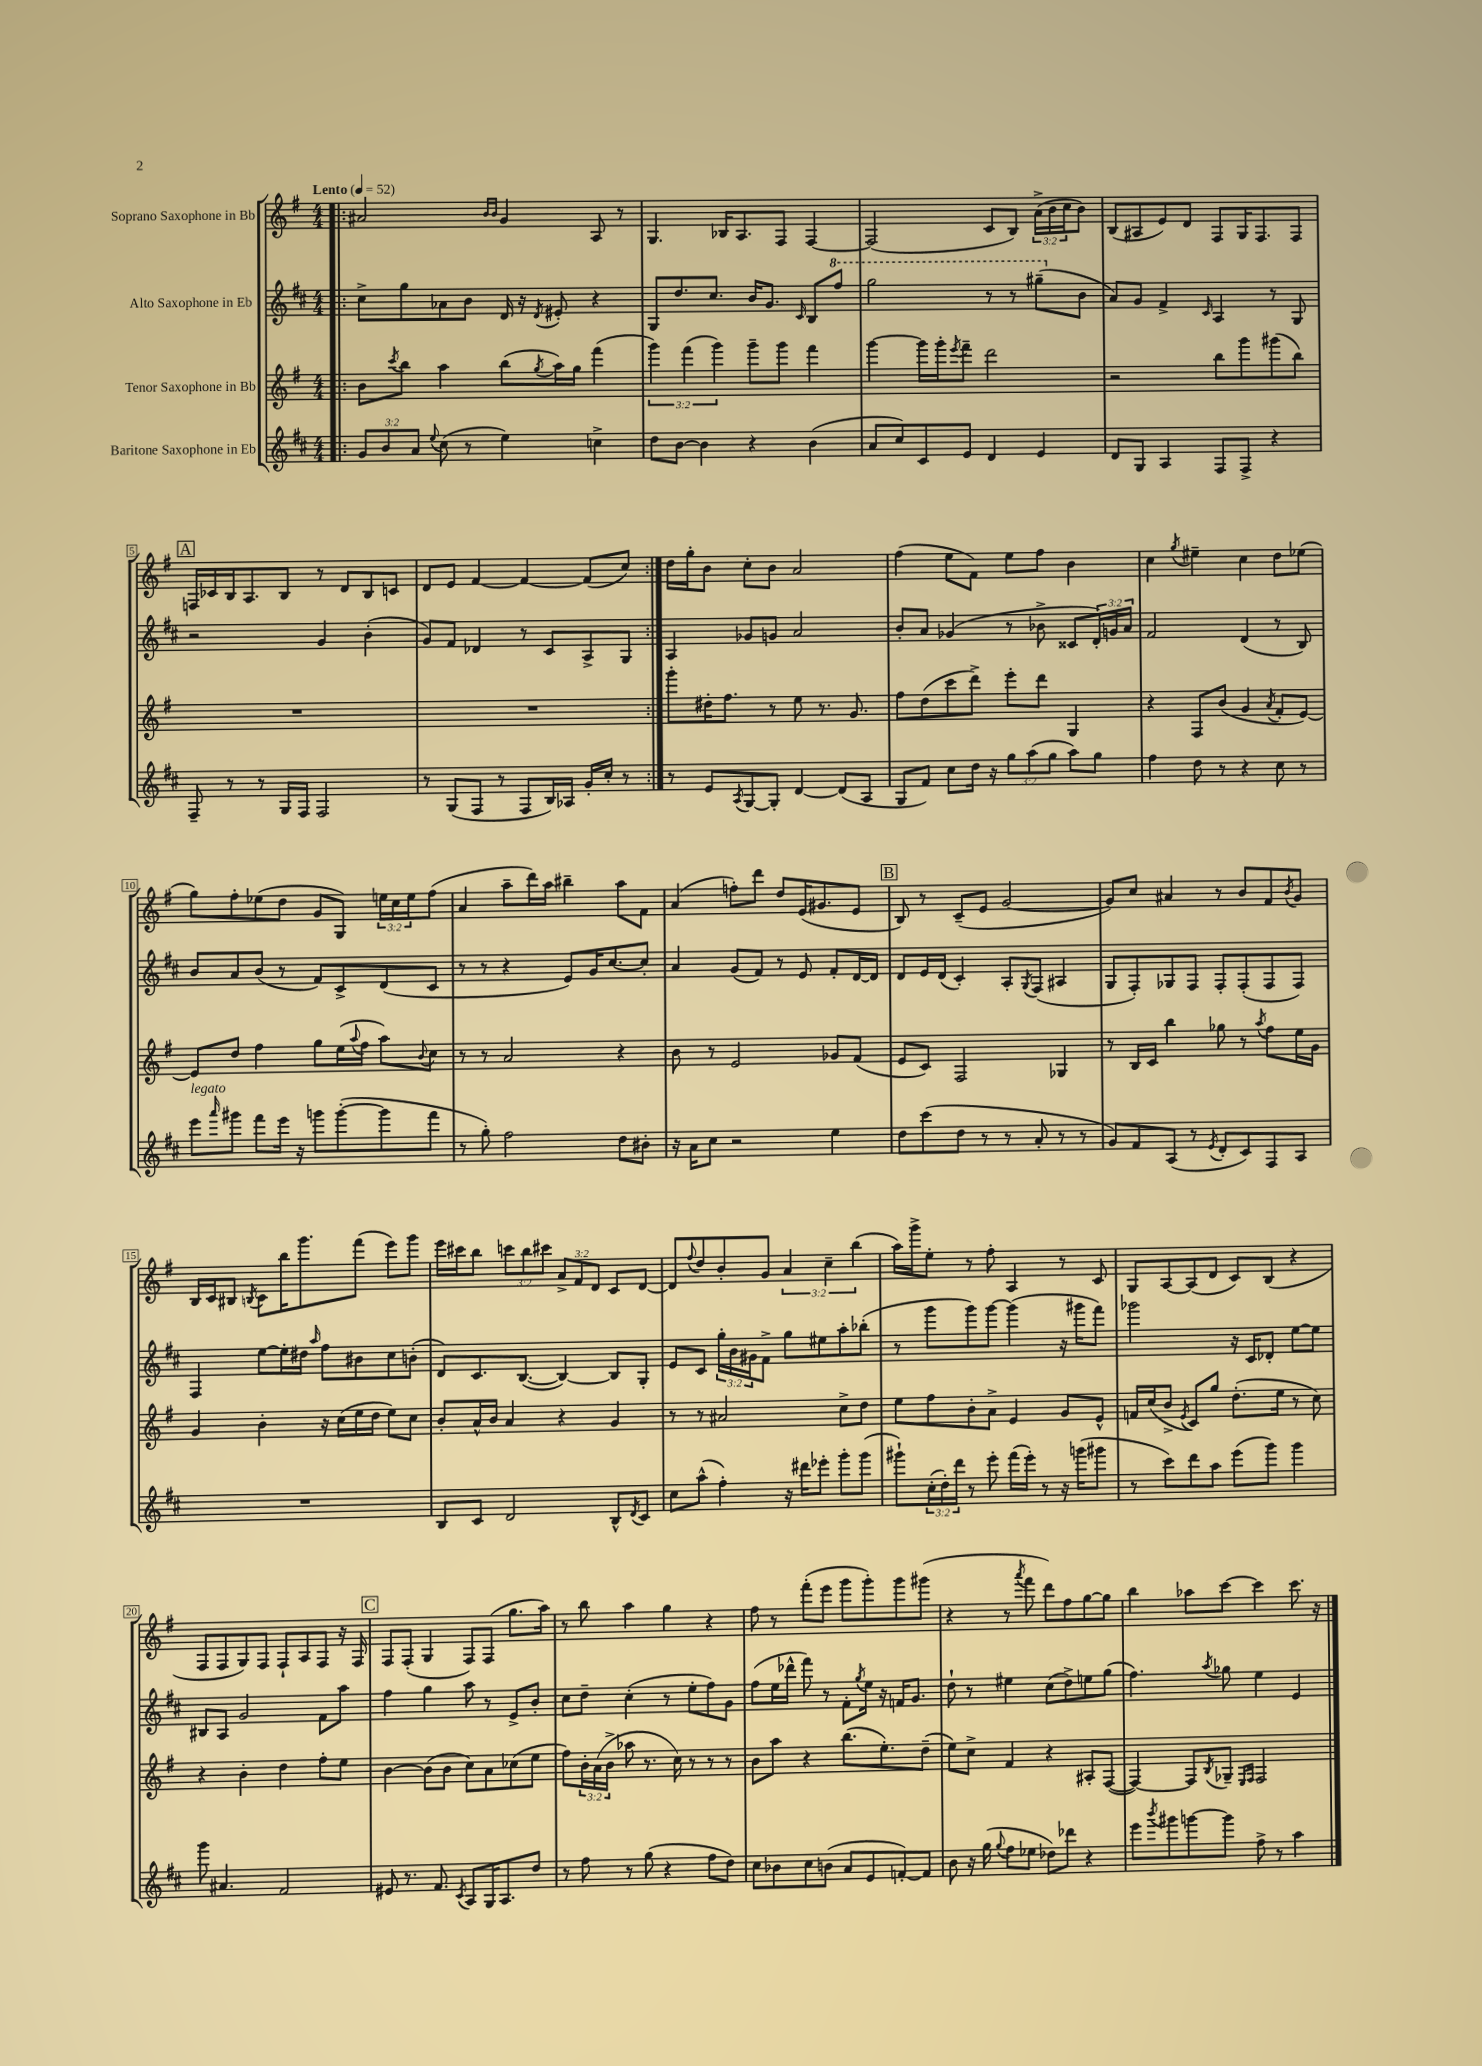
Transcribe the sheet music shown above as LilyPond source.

<<
\new StaffGroup <<
\new Staff = "s0" \with { instrumentName = "Soprano Saxophone in Bb" } {
    \clef treble \key g \major \numericTimeSignature \time 4/4 \override Staff.TupletNumber.text = #tuplet-number::calc-fraction-text \tempo "Lento" 4 = 52
    \repeat volta 2 { \bar ".|:" ais'2 \grace { b'16 b'16 } g'4 a8 r8 |
    g4. bes16 a8. fis8 fis4~ |
    fis2( c'8 b8) \tuplet 3/2 { a'16->( b'16 c''16 } b'8) |
    b8( ais8 e'8) d'8 fis8 g16 fis8. fis8 |
    \mark \markup { \box "A" } f16 ces'16 b16 a8. b8 r8 d'8 b8 c'8 |
    d'8 e'8 fis'4~ fis'4~ fis'8( c''8) | }
    d''16 g''16-. b'8 c''8-. b'8 a'2 |
    fis''4( e''8 fis'8) e''8 fis''8 b'4 |
    c''4 \acciaccatura { g''8 } eis''4-- c''4 d''8 ees''8( |
    g''8) fis''8-. ees''8( d''8 g'8 g8) \tuplet 3/2 { e''16 c''16 e''16 } fis''8( |
    a'4 a''8-- d'''16) a''16 bis''4-- a''8 fis'8 |
    a'4( f''8-.) d'''8 d''8 e'16( gis'8. e'8 |
    \mark \markup { \box "B" } b8) r8 c'8--( e'8 g'2~ |
    g'8) c''8 ais'4 r8 b'8 fis'8 \acciaccatura { b'8 } g'8 |
    b16 c'16 bis8 \acciaccatura { b8 } c'8 b''16 g'''8. fis'''8( e'''8) g'''8 |
    e'''16 cis'''16 b''8 \tuplet 3/2 { c'''8 b''8 cis'''8 } \tuplet 3/2 { a'8-> fis'8 d'8 } c'8 d'8~ |
    d'8 \appoggiatura { fis''8 } d''8 b'8-. g'8 \tuplet 3/2 { a'4 c''4-- b''4( } |
    a''16) g'''16-> e''8-. r8 fis''8-. a4 r8 c'8 |
    g8 a8~ a8( d'8 c'8) b8( r4 |
    fis8 fis8 g8) fis8 fis8-! a8 fis8 r16 fis16 |
    \mark \markup { \box "C" } fis8 fis8-.( g4 fis8) fis8( g''8. a''16) |
    r8 b''8 a''4 g''4 r4 |
    fis''8 r8 fis'''8-.( e'''8 g'''8 g'''8-.) g'''8 gis'''8( |
    r4 r8 \acciaccatura { a'''8 } fis'''8 d'''8) fis''8 g''8~ g''8 |
    b''4 aes''8 c'''8~ c'''4 c'''8. r16 \bar "|." |
}
\new Staff = "s1" \with { instrumentName = "Alto Saxophone in Eb" } {
    \clef treble \key d \major \numericTimeSignature \time 4/4 \override Staff.TupletNumber.text = #tuplet-number::calc-fraction-text
    \repeat volta 2 { \bar ".|:" cis''8-> g''8 aes'8 b'8 d'16 r16 \acciaccatura { d'8 } eis'8-. r4 |
    g8 d''8. cis''8. b'16 g'8. \grace { cis'16 } b8 \ottava #1 fis'''8 |
    g'''2 r8 r8 gis'''8--( \ottava #0 b'8 |
    a'8) g'8 fis'4-> \grace { cis'16 } a4 r8 g8 |
    \mark \markup { \box "A" } r2 g'4 b'4-.( |
    g'8) fis'8 des'4 r8 cis'8 a8-> g8 | }
    a4 ges'8 g'8 a'2 |
    b'8-. a'8 ges'4( r8 bes'8-> cisis'8 \tuplet 3/2 { d'16-.) g'16 a'16 } |
    fis'2 d'4( r8 b8) |
    b'8 a'8 b'8( r8 fis'8) cis'8-> d'8( cis'8 |
    r8 r8 r4 e'8) g'16 cis''8.~ cis''8-. |
    a'4 g'8( fis'8) r8 e'8 fis'8-. d'16~ d'16 |
    \mark \markup { \box "B" } d'8 e'16 d'16( cis'4-.) a8-. \acciaccatura { g8 } fis8( ais4 |
    g8 fis8-.) ges8 fis8 fis8-. fis8-.( fis8 fis8) |
    fis4 e''8~ e''16-. dis''16 \grace { a''16 } fis''8 bis'8 cis''8 b'8-.( |
    d'8) cis'8. b8.~( b4~) b8 g8-. |
    e'8 cis'8 \tuplet 3/2 { g''16-. b'16 gis'16 } fis'8-> g''8 eis''8 a''8-. bes''8-.( |
    r8 g'''8 g'''8) g'''8~ g'''4( r16 gis'''16 fis'''8) |
    ges'''2 r16 cis'16 des'8-. e''8~ e''8 |
    bis8 a8 g'2 fis'8 a''8 |
    \mark \markup { \box "C" } fis''4 g''4 a''8 r8 e'8-> b'8-. |
    cis''8 d''8-- cis''4-.( r8 e''8-. fis''8) g'8 |
    fis''8( e''16 des'''16-^ fis'''8) r8 fis'8-. \acciaccatura { g''8 } e''16 r16 f'16 g'8. |
    d''8-! r8 eis''4 cis''8( d''8->) e''8 g''8( |
    fis''4.) \acciaccatura { a''8 } ges''8 e''4 e'4 \bar "|." |
}
\new Staff = "s2" \with { instrumentName = "Tenor Saxophone in Bb" } {
    \clef treble \key g \major \numericTimeSignature \time 4/4 \override Staff.TupletNumber.text = #tuplet-number::calc-fraction-text
    \repeat volta 2 { \bar ".|:" b'8 \acciaccatura { c'''8 } b''8 a''4 b''8( \acciaccatura { g''8 } a''16) g''16 fis'''4( |
    \tuplet 3/2 { g'''4) fis'''4( g'''4) } g'''8-- g'''8 fis'''4 |
    g'''4~ g'''16 g'''16-. \acciaccatura { e'''8 } fis'''8-- d'''2 |
    r2 b''8 g'''8 gis'''8( b''8) |
    \mark \markup { \box "A" } R1 |
    R1 | }
    g'''8-. dis''16-. fis''8. r8 e''8 r8. g'8. |
    fis''8 d''8( c'''8 d'''8->) e'''8-. d'''8 g4 |
    r4 fis8 b'8( g'4 \acciaccatura { a'8 } fis'8-. e'8~) |
    e'8 d''8 fis''4 g''8 e''16( \appoggiatura { a''8 } fis''16 a''8) \appoggiatura { b'8 } c''8 |
    r8 r8 a'2 r4 |
    b'8 r8 e'2 ges'8 fis'8( |
    \mark \markup { \box "B" } e'8 c'8) fis2 ges4 |
    r8 b16 c'16 b''4 ges''8 r8 \acciaccatura { a''8 } fis''8 e''16 g'16 |
    g'4 b'4-. r16 c''16( e''16 d''16 e''8) c''8 |
    b'8-. a'16-^ b'16 a'4 r4 g'4 |
    r8 r8 ais'2 c''8-> d''8 |
    e''8 fis''8 b'8-. a'8-> e'4 g'8 e'8-^ |
    f'16 c''16( b'8-> \acciaccatura { e'8 } c'8) g''8 d''8.-.( e''16 r8 c''8) |
    r4 b'4-. d''4 fis''8-. e''8 |
    \mark \markup { \box "C" } b'4~ b'8( b'8 c''8) a'8 ces''8( e''8 |
    fis''8) \tuplet 3/2 { b'16-. a'16( b'16-> } aes''8 r8. c''16) r8 r8 r8 |
    b'8 a''8 r4 b''8.( e''8.-.) d''8--( |
    e''8) c''8-> fis'4 r4 ais8-. fis8~( |
    fis4~) fis8 \acciaccatura { b8 } ges8-- \grace { e16 fis16 } fis2 \bar "|." |
}
\new Staff = "s3" \with { instrumentName = "Baritone Saxophone in Eb" } {
    \clef treble \key d \major \numericTimeSignature \time 4/4 \override Staff.TupletNumber.text = #tuplet-number::calc-fraction-text
    \repeat volta 2 { \bar ".|:" \tuplet 3/2 { g'8 b'8 a'8 } \appoggiatura { e''8 } cis''8( r8 e''4) c''4-> |
    d''8 b'8~ b'4 r4 b'4( |
    a'8 cis''8) cis'8 e'8 d'4 e'4 |
    d'8 g8 a4 fis8 fis8-> r4 |
    \mark \markup { \box "A" } fis8-- r8 r8 g16 fis16 fis2 |
    r8 g8( fis8 r8 fis8 b16) aes16 g'16-. cis''16-. r8 | }
    r8 e'8 \acciaccatura { a8 } g8~ g8-. d'4~ d'8( a8 |
    g8 fis'8) cis''8 d''16 r16 \tuplet 3/2 { g''8 a''8( g''8 } a''8) g''8 |
    fis''4 d''8 r8 r4 cis''8 r8 |
    e'''8^\markup { \italic "legato" } \grace { a'''16 } gis'''8 fis'''8 e'''16 r16 g'''8 g'''8~-.( g'''8 fis'''8 |
    r8 g''8-.) fis''2 d''8 bis'8-. |
    r16 a'16 cis''8 r2 e''4 |
    \mark \markup { \box "B" } d''8 cis'''8( d''8 r8 r8 a'8-. r8 r8 |
    g'8) fis'8 a8( r8 \acciaccatura { e'8 } d'8-. cis'8) fis8 a8 |
    R1 |
    b8 cis'8 d'2 b8-^ \acciaccatura { d'8 } cis'8 |
    cis''8 a''8-^( fis''4-.) r16 dis'''16 ees'''8-. g'''8-. g'''8( |
    gis'''8-!) \tuplet 3/2 { cis''16-.( d''16-.) d'''16 } r8 e'''8-. fis'''16( e'''16-.) r8 r16 g'''16( gis'''8 |
    r8 cis'''8) d'''8 a''8 e'''8( g'''8) g'''4 |
    g'''8 ais'4. fis'2 |
    \mark \markup { \box "C" } eis'8 r8. fis'8. \acciaccatura { cis'8 } a8 g16 a8. d''8 |
    r8 fis''8 r8 g''8( r4 fis''8 d''8) |
    cis''8 bes'8 cis''8 b'8( a'8 e'8 f'8~-.) f'8 |
    b'8 r16 g''16( \appoggiatura { g''8 } fis''8 ees''8 des''8) des'''8 r4 |
    e'''8 \acciaccatura { b'''8 } gis'''8 g'''8~ g'''8 fis''8-> r8 a''4 \bar "|." |
}
>>
>>
\layout { \context { \Score \override BarNumber.stencil = #(make-stencil-boxer 0.1 0.3 ly:text-interface::print) } }
